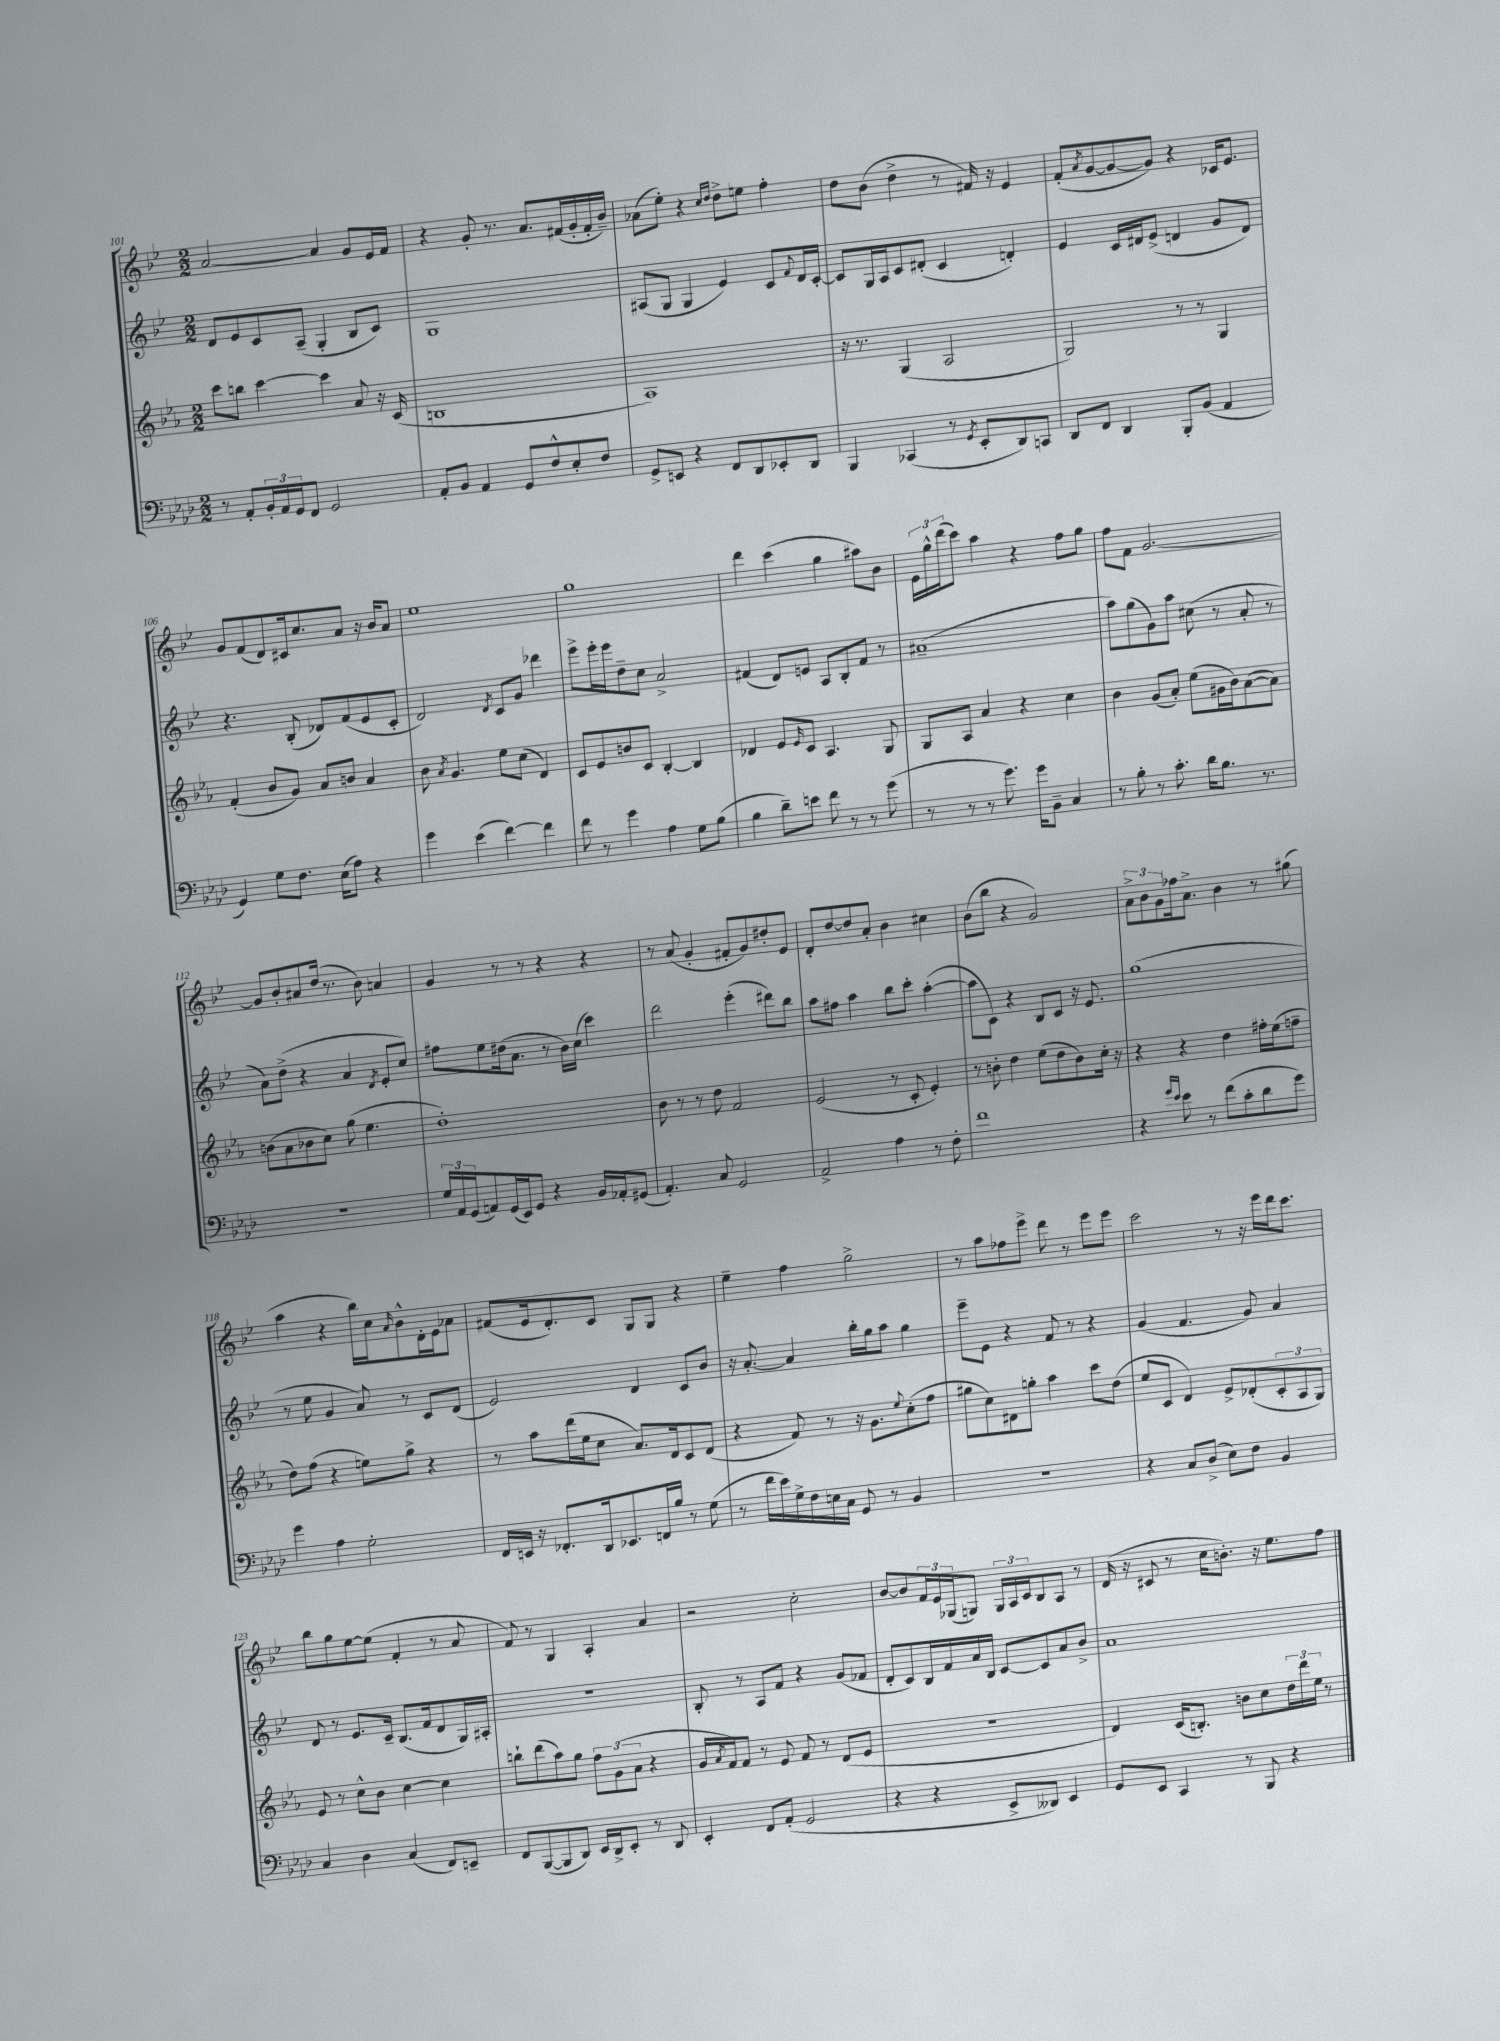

**kern	**kern	**kern	**kern
*staff4	*staff3	*staff2	*staff1
*clefF4	*clefG2	*clefG2	*clefG2
*k[b-e-a-d-]	*k[b-e-a-]	*k[b-e-]	*k[b-e-]
*M2/2	*M2/2	*M2/2	*M2/2
8r	8ccc	8d	[2a
8AA-'	8bb	8e-	.
24BB-'	[4ccc	8c	.
24AA-	.	.	.
24GG	.	.	.
8FF	.	(8A~	.
2GG	4ccc]	4G'	4a]
.	8a-	8B-	8g
.	16r	8c)	16e-
.	(16c	.	16f
=	=	=	=
8AA-'	1B	1G	4r
8BB-	.	.	.
4AA-	.	.	8g'
.	.	.	8.r
8GG	.	.	.
.	.	.	8.a
8F^^	.	.	.
8E-'	.	.	(16f#
.	.	.	16g'
8F	.	.	16f#'
.	.	.	16b-~)
=	=	=	=
8GG^	1A-)	(8A#	(8a-
8EE	.	8G	8ee-')
4r	.	4G	4r
.	.	.	16qqcc
.	.	.	16qqdd
8FF	.	4e-)	8dd^
8DD-	.	.	8ee
8EE-'	.	8c	4ff'
.	.	8qqf	.
8DD-	.	16d	.
.	.	[16c'	.
=	=	=	=
4BBB-	16r	8c]	8dd
.	8.r	.	.
.	.	16G	(8b-
.	.	16A	.
(4CC-	(4G	8c	4dd^
.	.	(8d#'	.
8r	2A-	4c	8r
8qGG	.	.	.
8EE-'	.	.	16f#)
.	.	.	16r
8DD-)	.	4d')	4e-
8CC	.	.	.
=	=	=	=
8DD-	2G)	4e-	(8f'
.	.	.	8qa
8FF	.	.	[8g
4DD-	.	16c	8g_
.	.	16d#	.
.	.	(8e-^	8g])
8BBB-'	8r	4d	4r
(8BB-	8r	.	.
4AA-	4G	8g	16c-
.	.	.	8.e-
.	.	8d)	.
=	=	=	=
4GG)	(4f'	4.r	8g
.	.	.	(8f
8G	8b-	.	8d)
8.F	8g)	(8B-'	16c#
.	.	.	8.cc
.	8a-	8d-)	.
(16E-	.	.	.
8A-)	8b	(8f	8a
4r	4a-	8e-	16r
.	.	.	16b-
.	.	8c'	8a
=	=	=	=
4g	8b-	2d)	1ee-
.	8qa-	.	.
.	4.g	.	.
(4e-	.	.	.
.	.	8qd	.
[4f)	8ee-	8c	.
.	(8cc	8g	.
4f]	4d)	4ddd-	.
=	=	=	=
8f	8c	8eee-^	1gg
8r	8e-	16eee-'	.
.	.	16eee-	.
4g	8b	8dd~	.
.	8c	8cc	.
4A-	[4B-'	2a^	.
8G	4B-]	.	.
(8B-	.	.	.
=	=	=	=
4B-	4d-	(4f#	4ddd
8d-~)	8e-	8d)	(4ccc
.	16qqe-	.	.
8e	8c	8e	.
8f	4.A-	8A	4gg
8r	.	8B-'	.
8r	.	8f#	8aa#)
(8g	8G	8r	8b-
=	=	=	=
8r	8G	(1a#~	24e-
.	.	.	24gg^^
.	.	.	(24ddd
8r	8A-	.	8ccc)
8r	4a-	.	4aa
8.g)	.	.	.
.	4r	.	4r
16g	.	.	.
8BB-~	.	.	.
4C	4cc	.	8ff
.	.	.	8gg
=	=	=	=
8r	4b-	8aa)	8ff
8B-'	.	(8gg	8f
8r	(8g	8g)	[2.g
8.c'	8a-')	8aa	.
.	(8ee-	(8cc#	.
16d-	.	.	.
8.B-	16g#	8r	.
.	16b-)	.	.
.	([8a-	8a'	.
8.r	.	.	.
.	8a-])	8r	.
=	=	=	=
1r	(8b	8a)	8g]
.	8a-	(8dd^	8b-'
.	8b-	4r	8a#
.	8cc)	.	(16dd
.	.	.	8.r
.	(8gg	4a	.
.	4.ee-	.	8b-)
.	.	8qd	.
.	.	8e-'	4a
.	.	8cc)	.
=	=	=	=
24G	1dd')	8ff#	4g
24AA-	.	.	.
(24GG	.	.	.
8AA)	.	8ee-	.
(16GG	.	(16dd#	8r
16EE-)	.	8.a	.
8GG	.	.	8r
4r	.	8r	4r
.	.	16b-)	.
.	.	(16cc	.
16BB-	.	4ccc)	4r
16AA-'	.	.	.
(8GG#	.	.	.
=	=	=	=
4.AA-')	8b-	2ddd	8r
.	8r	.	(8a
.	8r	.	4g'
8C	8dd	.	.
2GG	2f	(4eee-'	8f#'
.	.	.	8g)
.	.	8ddd#)	8dd#'
.	.	8bb-	8e-
=	=	=	=
2AA-^	(2e-	8aa	8d'
.	.	8ff#	[8dd
.	.	4aa	8dd]
.	.	.	8a'
4A-	8r	8bb-	4b-
.	8c'	8ccc'	.
8r	4e-')	([4aa'	4cc#
8F'	.	.	.
=	=	=	=
1f	8r	8aa]	(8b-
.	8b'	8c)	8bb-
.	4dd	4r	4r
.	(8ee-	8B-	2g)
.	8dd	8c	.
.	8b)	16r	.
.	.	8.e-	.
.	16cc'	.	.
.	16r	.	.
=	=	=	=
4r	4r	(1gg	12a^
.	.	.	12b-
.	.	.	12g
16qqg	.	.	.
16qqe-	.	.	.
8e-	4r	.	16ff-
.	.	.	8.a^
8r	.	.	.
(8f	4dd	.	4b-
8c'	.	.	.
8d-	16ff#'	.	8r
.	(16ee-	.	.
8g)	8ff~	.	(8gg#
=	=	=	=
4g	8dd)	8r	4aa
.	(8ff	8ee-	.
4A-	4r	4g	4r
2G'	8ee)	8a)	16bb-)
.	.	.	16cc
.	.	.	16qqa
.	8gg^	8r	8b-^^
.	4r	8c	16d'
.	.	.	16e-
.	.	(8d	8a-
=	=	=	=
16FF	8r	2e-)	(8f#
16EE	.	.	.
16r	8aa-	.	16e-
8.FF-'	.	.	8.d')
.	(16ddd	.	.
.	16ee-	.	.
16DD-	8cc	.	8c
8.EE-	.	.	.
.	8.a-)	4d	8G
16FF	.	.	8G
16B-	16d	.	.
8r	8c	8c	4r
(8G	(8d	8b-	.
=	=	=	=
8r	4r	16r	4ee-~
.	.	[8.a'	.
16f	.	.	.
16e-)	.	.	.
16G^	8f)	4a]	4ff
16F	.	.	.
16E	8r	.	.
16C	.	.	.
8GG	16r	16bb-'	2gg^
.	8.g	16gg	.
8r	.	8aa	.
.	8qqee-	.	.
4BB-	(8cc'	4gg	.
.	8ff	.	.
=	=	=	=
1r	8gg#	8eee-~	8r
.	8cc)	8e-	8aa
.	8d#	4r	8ff-
.	8gg'	.	8eee-^
.	4aa-	8f	8ddd
.	.	8r	8r
.	8ccc	4r	8eee-
.	(8dd	.	8eee-
=	=	=	=
4r	8ee-	(4g	2ccc
.	8c	.	.
8C	4d)	4.f	.
(8D-^	.	.	.
8E-)	8e-^	.	8r
8F	(8d-'	8g)	16r
.	.	.	16eee-
4BB-	12c'	4a	16ddd
.	.	.	8.ccc
.	12A-	.	.
.	12G)	.	.
=	=	=	=
4C	8e-	8d	8bb-
.	8r	8r	8gg
4D-	8cc^^	8.e-	[8ee-
.	8b-	.	(8ee-]
.	.	16c~	.
(4C	[4cc	(8.B-	4f'
.	.	16f	.
8FF)	4cc]	8d	8r
8EE~	.	16G)	8a
.	.	16A#'	.
=	=	=	=
8FF	8bb`	1r	8f)
([8BBB-	(8ddd	.	8r
8BBB-]	8aa-)	.	4G
8DD-)	8gg	.	.
16EE-	12ff	.	4A'
16DD-^	.	.	.
.	(12g	.	.
8EE-'	.	.	.
.	12a-	.	.
8r	4r	.	4a
8DD-	.	.	.
=	=	=	=
4EE-'	16g	8B-'	2r
.	8qa-	.	.
.	16f)	.	.
.	8f	8r	.
8FF	8r	8A	.
(8AA-'	8e-	8f	.
2GG	8f	4r	2cc'
.	8r	.	.
.	(8d	(8g	.
.	8e-	8f-	.
=	=	=	=
4r	1r	8d'	[8b-
.	.	8c)	8b-]
4r	.	16B-	24f
.	.	.	24e-
.	.	16f	.
.	.	.	(24G-
.	.	16a	8G)
.	.	16B-	.
8EE-^	.	[8c	24G
.	.	.	24A
.	.	.	24c
8DD--)	.	8c]	8B-
4EE-	.	8a	8A
.	.	8b-^	8r
=	=	=	=
8GG	4d)	1a	(16d
.	.	.	16r
8EE-	.	.	8c#
4CC	(16c	.	8r
.	8.B')	.	.
.	.	.	16cc
.	.	.	8.b')
8r	8b	.	.
8BBB-	8cc	.	16r
.	.	.	8.ee-
4r	24dd	.	.
.	24ddd	.	.
.	24ee-	.	.
.	8r	.	8ff
==	==	==	==
*-	*-	*-	*-
